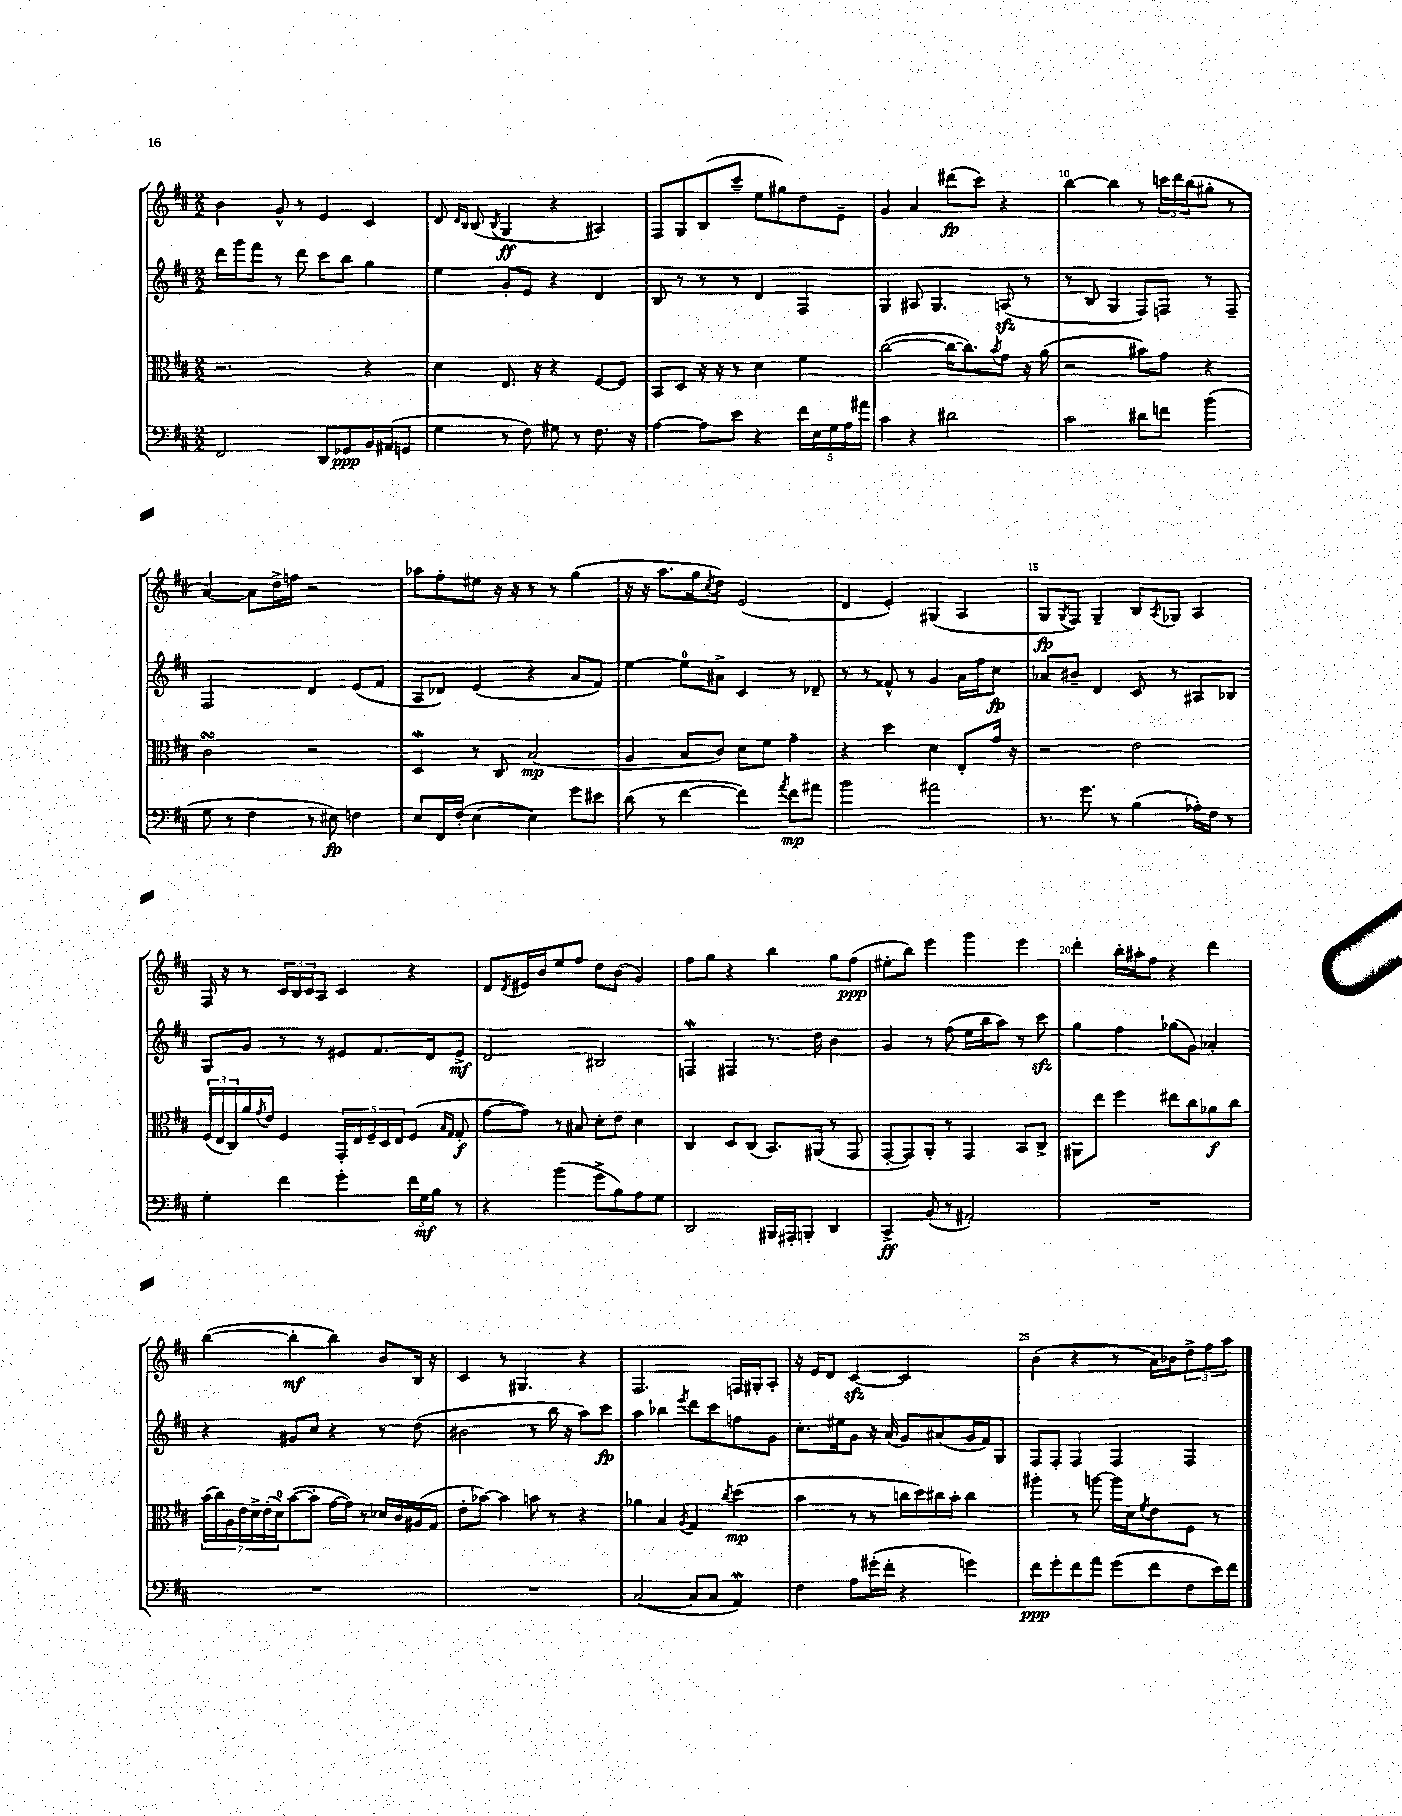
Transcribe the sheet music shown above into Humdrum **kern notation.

**kern	**kern	**kern	**kern
*staff4	*staff3	*staff2	*staff1
*clefF4	*clefC3	*clefG2	*clefG2
*k[f#c#]	*k[f#c#]	*k[f#c#]	*k[f#c#]
*M2/2	*M2/2	*M2/2	*M2/2
2FF#	2.r	16ddd	4b
.	.	16ggg	.
.	.	8fff#	.
.	.	8r	8g^^
.	.	8ddd	8r
8DD	.	8ccc#	4e
8GG-	.	8bb	.
16BB	4r	4gg	4c#
(16AA#	.	.	.
8GG	.	.	.
=	=	=	=
4G	4d	4ee	8d
.	.	.	16qqd
.	.	.	16qqB
.	.	.	(8B
.	.	.	8qB
8r	8.E	8g'	4G
8F#)	.	8e	.
.	16r	.	.
8G#	4r	4r	4r
8r	.	.	.
8.F#	[8F#	4d	4A#)
.	8F#]	.	.
16r	.	.	.
=	=	=	=
[4A	8BB	8B	8F#
.	8D	8r	8G
8A]	16r	8r	(8B
.	16r	.	.
8e	8r	8r	8ccc#~
4r	4d	4d	8ee
.	.	.	8gg#)
20f#	4f#	4F#	8dd
20E	.	.	.
20G	.	.	.
.	.	.	8e~
20A	.	.	.
20a#	.	.	.
=	=	=	=
4c#	([2cc#	4G	4g
4r	.	8A#	4a
.	.	4.G	.
2d#	16cc#_	.	(8ddd#
.	8.cc#])	.	.
.	.	.	8ccc#)
.	8qb	.	.
.	8g	(8A	4r
.	16r	8r	.
.	(16a	.	.
=	=	=	=
2c#	2r	8r	[4bb
.	.	8B	.
.	.	4G	4bb]
8d#	8b#)	8F#)	8r
8f	8g	8F	24ccc
.	.	.	24ddd
.	.	.	(24bb
(4b	4r	8r	8gg#'
.	.	8F~	8r
=	=	=	=
8G	2c#	2F#	[4a)
8r	.	.	.
4F#	.	.	8a]
.	.	.	16dd^
.	.	.	16ff
8r	2r	4d	2r
8E#)	.	.	.
4F	.	(8e	.
.	.	8f#	.
=	=	=	=
8E	4D	8A	8aa-
16FF#	.	8d-)	8ff#'
(16F#'	.	.	.
[4E	8r	(4e	8ee#
.	8C#	.	16r
.	.	.	16r
4E])	(2B	4r	8r
.	.	.	8r
8g	.	8a	(4gg
8e#	.	8f#)	.
=	=	=	=
(8d	4A	[4ee	16r
.	.	.	16r
8r	.	.	8.aa
[4f#	8B	8ee]	.
.	.	.	16gg
.	.	.	8qcc#
.	8c#)	8a#^	8dd)
4f#])	8d	4c#	(2e
.	8f#	.	.
8qa	.	.	.
8f#	4g~	8r	.
8a#	.	8d-~	.
=	=	=	=
2b	4r	8r	4d
.	.	8r	.
.	4dd	8f##^^	4e')
.	.	8r	.
2a#	4d	4g	(4G#
.	8E'	16a	4A
.	.	16ff#	.
.	16g	8cc#	.
.	16r	.	.
=	=	=	=
8.r	2r	8a-	8G
.	.	.	8qG
.	.	8b#~	8F#)
8.g	.	.	.
.	.	4d	4G~
8r	.	.	.
(4B	2e	8c#	8B
.	.	.	8qA
.	.	8r	8G-
16A-')	.	8A#	4A
16F#	.	.	.
8r	.	8B-	.
=	=	=	=
4G'	(24F#	8G	16F#
.	24E	.	.
.	.	.	16r
.	24C#)	.	.
.	16a	8g	8r
.	8qg	.	.
.	16e	.	.
4f#	4F#	8r	24c#
.	.	.	24B
.	.	.	24c#
.	.	8r	8A
4g'	20GG'	8e#	4c#
.	20E	.	.
.	20F#~	.	.
.	.	8.f#	.
.	20D	.	.
.	20E	.	.
24f#	(8F#	.	4r
24G	.	.	.
.	.	16d	.
24B	.	.	.
.	16qqB	.	.
.	16qqG	.	.
8r	8G'	8e#^	.
=	=	=	=
4r	[8g	2d	8d
.	.	.	8qd
.	8g])	.	16e#
.	.	.	16b
(4b	8r	.	8ee
.	8B#	.	8ff#
8g^	8d'	2B#	8dd
8B)	8e	.	(8b
8A	4d	.	4g)
8G	.	.	.
=	=	=	=
2DD	4C#	4F	8ff#
.	.	.	8gg
.	8D	4F#	4r
.	(8C#	.	.
16BBB#	8.BB)	8.r	4bb
16AAA#'	.	.	.
8BBB'	.	.	.
.	(16AA#	16dd	.
4DD	8r	4b	8gg
.	8GG	.	(8ff#
=	=	=	=
4CC#^	[8GG'	4g	8ee#'
.	8GG])	.	8bb)
(8BB	8AA'	8r	4eee
8r	8r	(8ff#	.
2AA#')	4GG	16ee	4ggg
.	.	16bb	.
.	.	8aa)	.
.	8BB	8r	4eee
.	8C#^	8ccc#	.
=	=	=	=
1r	8AA#	4gg	4ddd'
.	8ee	.	.
.	4ff#	4ff#	16bb'
.	.	.	16aa#'
.	.	.	8ff#
.	8ee#	(8gg-	4r
.	8cc#	8g)	.
.	8a-	4a-'	4ddd
.	8cc#	.	.
=	=	=	=
1r	(28b	4r	([4bb
.	28cc#)	.	.
.	28A	.	.
.	28e	.	.
.	28d^	.	.
.	(28e'	.	.
.	28d)	.	.
.	([8b	8g#	4bb']
.	8b']	8cc#	.
.	[16g	4r	4bb)
.	16g])	.	.
.	8r	.	.
.	16d-	8r	8b
.	16c#	.	.
.	(16A#	(8dd	16B
.	16G	.	16r
=	=	=	=
1r	8e'	2b#	4c#
.	[8b-)	.	.
.	4b-]	.	8r
.	.	.	4.G#
.	8b	8r	.
.	8r	16bb	.
.	.	16r	.
.	4r	8aa)	4r
.	.	8ccc#	.
=	=	=	=
([2C#	4a-	4aa	2.F#
.	4B	4bb-	.
.	8qA	8qeee	.
8C#]	4G	8ddd	.
8C#	.	8ccc#	.
.	8qcc#	.	.
4AA)	(4dd	8ff	16F
.	.	.	16G#'
.	.	8g	8A'
=	=	=	=
4F#	4b	8.cc#'	16r
.	.	.	16e
.	.	.	8d
.	.	16ee#	.
8A	8r	8g	[4c#
(16g#'	8r	16r	.
16f#'	.	(16a	.
4r	16cc	8g)	2c#]
.	16dd)	.	.
.	16cc#	(8a#	.
.	16b'	.	.
4g)	4cc#	16g	.
.	.	16f#)	.
.	.	8G	.
=	=	=	=
8f#	4aa#'	8F#	(4b
8g'	.	8F#'	.
8f#	8r	4F#	4r
8a	[8aa	.	.
(8g	16aa]	4F#	8r
.	16d	.	.
.	8qf#	.	.
8f#	8e	.	16a)
.	.	.	16b-
8F#	8F#	4F#	12dd^
.	.	.	12ff#
16e)	8r	.	.
.	.	.	12aa
16f#	.	.	.
==	==	==	==
*-	*-	*-	*-
